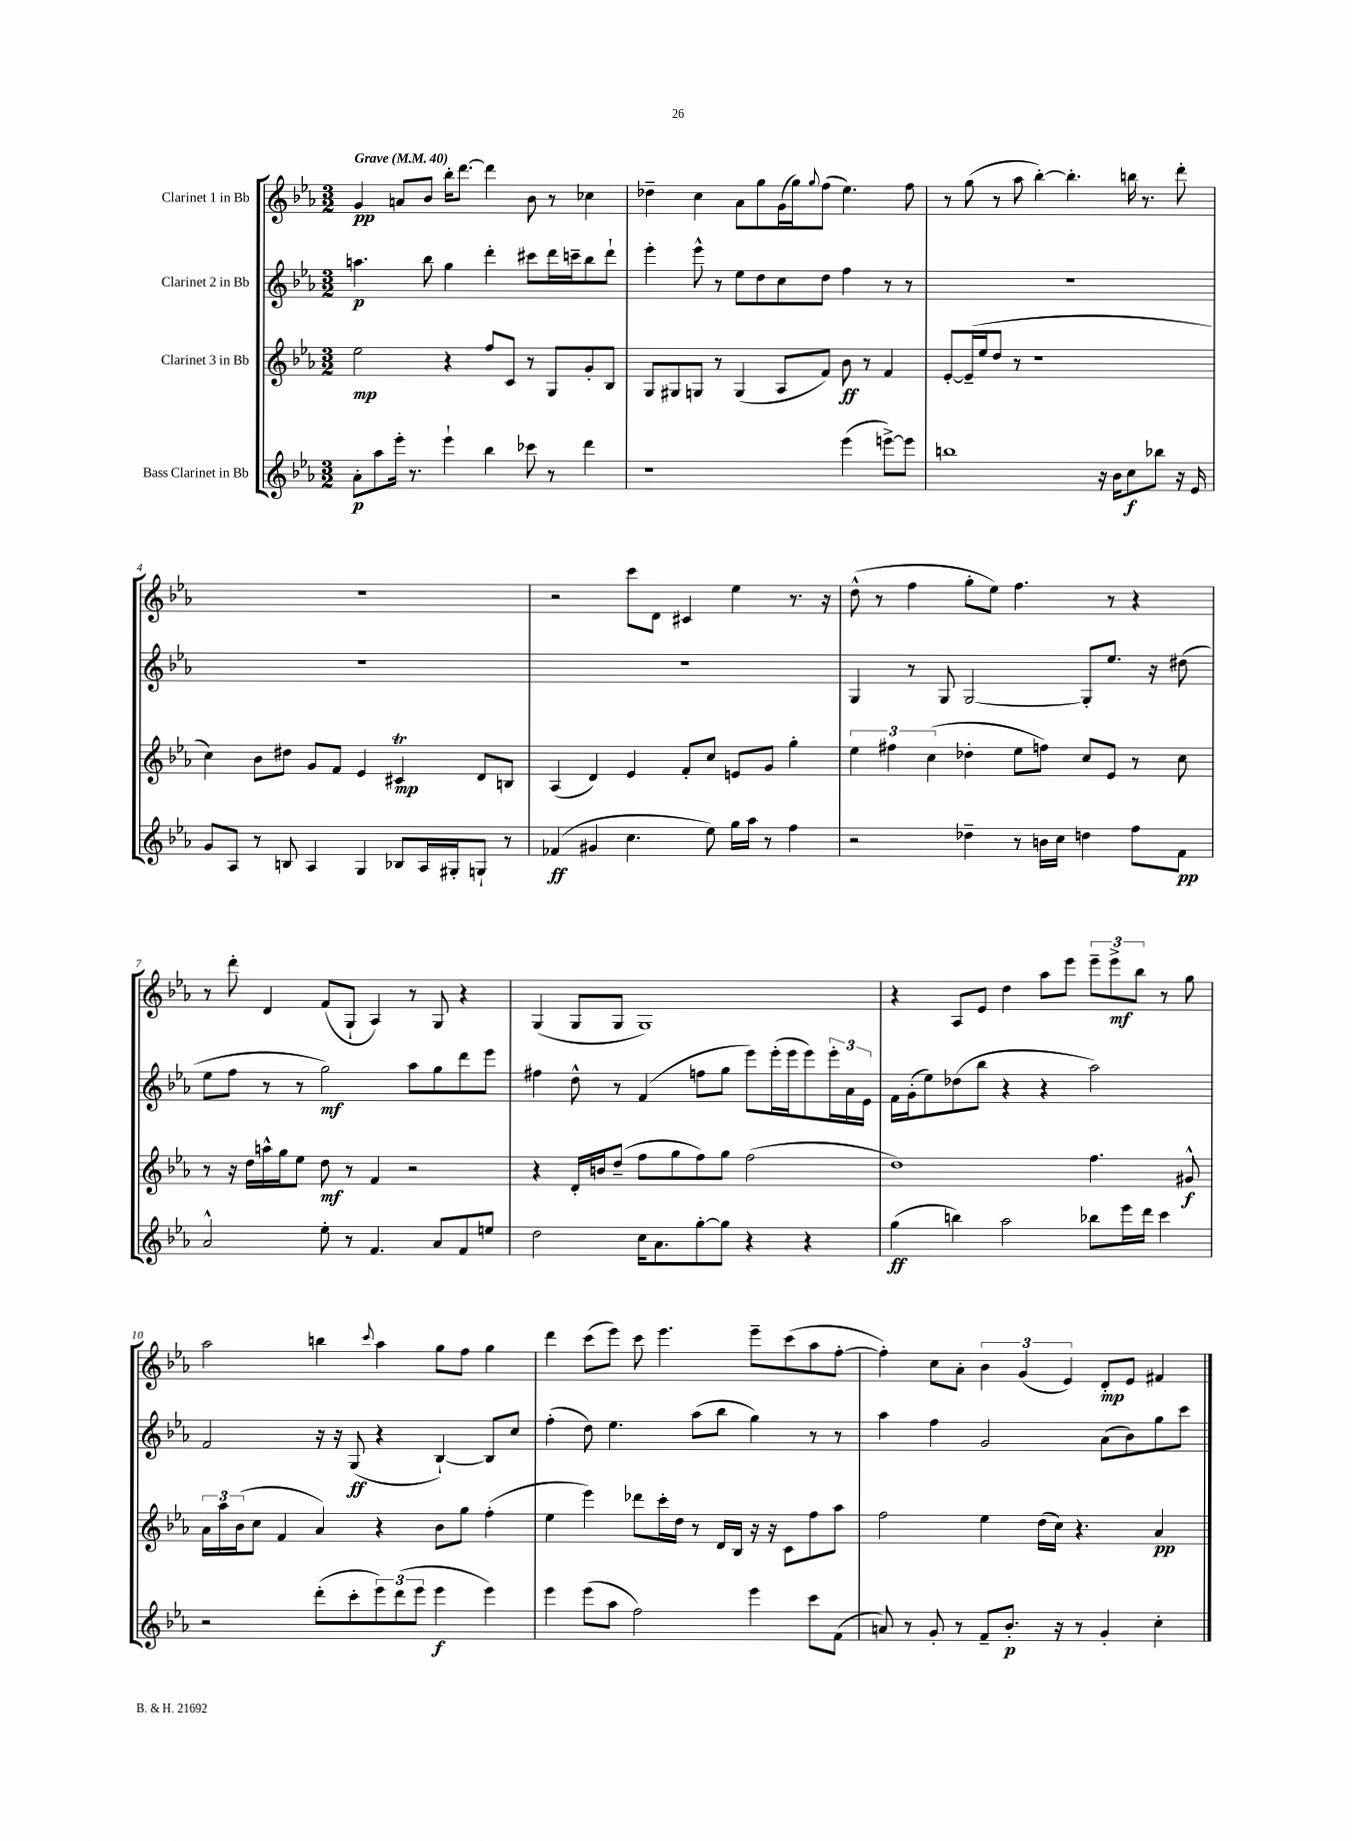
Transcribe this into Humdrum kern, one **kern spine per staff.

**kern	**dynam	**kern	**dynam	**kern	**dynam	**kern	**dynam
*part4	*part4	*part3	*part3	*part2	*part2	*part1	*part1
*staff4	*staff4	*staff3	*staff3	*staff2	*staff2	*staff1	*staff1
*I"Bass Clarinet in Bb	*	*I"Clarinet 3 in Bb	*	*I"Clarinet 2 in Bb	*	*I"Clarinet 1 in Bb	*
*clefG2	*	*clefG2	*	*clefG2	*	*clefG2	*
*k[b-e-a-]	*	*k[b-e-a-]	*	*k[b-e-a-]	*	*k[b-e-a-]	*
*M3/2	*	*M3/2	*	*M3/2	*	*M3/2	*
*MM40	*	*MM40	*	*MM40	*	*MM40	*
=1	=1	=1	=1	=1	=1	=1	=1
!	!	!	!	!	!	!LO:TX:a:B:t=Grave	!
8a-'\L	p	2ee-\	mp	4.aan\	p	4g/	pp
8aa-\	.	.	.	.	.	.	.
16eee-'\Jk	.	.	.	.	.	8an/L	.
8.r	.	.	.	.	.	.	.
.	.	.	.	8bb-\	.	8b-/J	.
4eee-`\	.	4r	.	4gg\	.	16bb-'\KL	.
.	.	.	.	.	.	[8.ddd\J	.
4bb-\	.	8ff/L	.	4ddd'\	.	4ddd\]	.
.	.	8c/J	.	.	.	.	.
8ccc-X\	.	8r	.	8ccc#X\L	.	8b-\	.
8r	.	8G/L	.	16ddd\L	.	8r	.
.	.	.	.	16cccn~\J	.	.	.
4ddd\	.	8g'/	.	8bb-\	.	4cc-X\	.
.	.	8B-/J	.	8ddd`\J	.	.	.
=2	=2	=2	=2	=2	=2	=2	=2
1r	.	8G/L	.	4eee-'\	.	4dd-X~\	.
.	.	8G#X/	.	.	.	.	.
.	.	8Gn/J	.	8eee-^^\	.	4cc\	.
.	.	8r	.	8r	.	.	.
.	.	(4G/	.	8ee-\L	.	8a-\L	.
.	.	.	.	8dd\	.	8gg\	.
.	.	8A-/L	.	8cc\	.	(16g\L	.
.	.	.	.	.	.	16gg\J)	.
.	.	.	.	.	.	8qqgg/	.
.	.	8f/J)	.	8dd\J	.	(8ff\J	.
(4eee-\	.	8b-\	ff	4ff\	.	4.ee-\)	.
.	.	8r	.	.	.	.	.
[8eeen^\L)	.	4f/	.	8r	.	.	.
8eee\J]	.	.	.	8r	.	8ff\	.
=3	=3	=3	=3	=3	=3	=3	=3
1bbn	.	[8e-'/L	.	1.r	.	8r	.
.	.	(16e-~/L]	.	.	.	(8gg\	.
.	.	16ee-/J	.	.	.	.	.
.	.	8dd/J	.	.	.	8r	.
.	.	8r	.	.	.	8aa-\	.
.	.	1r	.	.	.	[4bb-'\)	.
.	.	.	.	.	.	4.bb-'\]	.
16r	.	.	.	.	.	.	.
16b-\KL	.	.	.	.	.	.	.
8cc\	f	.	.	.	.	16bbn\	.
.	.	.	.	.	.	8.r	.
8bb-X\J	.	.	.	.	.	.	.
16r	.	.	.	.	.	8ddd'\	.
16e-/	.	.	.	.	.	.	.
!!LO:LB:g=z
=4	=4	=4	=4	=4	=4	=4	=4
8g/L	.	4cc\)	.	1.r	.	1.r	.
8A-/J	.	.	.	.	.	.	.
8r	.	8b-\L	.	.	.	.	.
8Bn/	.	8dd#X\J	.	.	.	.	.
4A-/	.	8g/L	.	.	.	.	.
.	.	8f/J	.	.	.	.	.
4G/	.	4e-/	.	.	.	.	.
8B-X/L	.	4c#Xt/	mp	.	.	.	.
16A-/L	.	.	.	.	.	.	.
16G#X'/J	.	.	.	.	.	.	.
8Gn`/J	.	8d/L	.	.	.	.	.
8r	.	8Bn/J	.	.	.	.	.
=5	=5	=5	=5	=5	=5	=5	=5
(4f-X/	ff	(4A-/	.	1.r	.	2r	.
4g#X/	.	4d/)	.	.	.	.	.
4.cc\	.	4e-/	.	.	.	8ccc\L	.
.	.	.	.	.	.	8d\J	.
.	.	8f'/L	.	.	.	4c#X/	.
8ee-\)	.	8cc/J	.	.	.	.	.
16gg\LL	.	8en/L	.	.	.	4ee-\	.
16aa-\JJ	.	.	.	.	.	.	.
8r	.	8g/J	.	.	.	.	.
4ff\	.	4gg'\	.	.	.	8.r	.
.	.	.	.	.	.	16r	.
=6	=6	=6	=6	=6	=6	=6	=6
2r	.	6ee-\	.	4G/	.	(8dd^^\	.
.	.	.	.	.	.	8r	.
.	.	6ff#X\	.	.	.	.	.
.	.	.	.	8r	.	4ff\	.
.	.	(6cc\	.	.	.	.	.
.	.	.	.	8G/	.	.	.
4dd-X~\	.	4dd-X'\	.	[2G/	.	8gg'\L	.
.	.	.	.	.	.	8ee-\J)	.
8r	.	8ee-\L	.	.	.	4.ff\	.
16bn\LL	.	8ffn\J)	.	.	.	.	.
16cc\JJ	.	.	.	.	.	.	.
4ddn\	.	8cc/L	.	8G'/L]	.	.	.
.	.	8e-/J	.	8.ee-/J	.	8r	.
8ff\L	.	8r	.	.	.	4r	.
.	.	.	.	16r	.	.	.
8f\J	pp	8cc\	.	(8dd#X\	.	.	.
!!LO:LB:g=z
=7	=7	=7	=7	=7	=7	=7	=7
2a-^^/	.	8r	.	8ee-\L	.	8r	.
.	.	16r	.	8ff\J	.	8ddd'\	.
.	.	16dd\LL	.	.	.	.	.
.	.	16aan^^\	.	8r	.	4d/	.
.	.	16gg\J	.	.	.	.	.
.	.	8ee-\J	.	8r	.	.	.
8ee-'\	.	8dd\	mf	2gg\)	mf	(8f/L	.
8r	.	8r	.	.	.	8G`/J	.
4.f/	.	4f/	.	.	.	4A-/)	.
.	.	2r	.	8aa-\L	.	8r	.
8a-/L	.	.	.	8gg\	.	8G/	.
8f/	.	.	.	8ddd\	.	4r	.
8een/J	.	.	.	8eee-\J	.	.	.
=8	=8	=8	=8	=8	=8	=8	=8
2dd\	.	4r	.	4ff#X\	.	(4G/	.
.	.	16d'/LL	.	8dd^^\	.	8G/L	.
.	.	16bn/J	.	.	.	.	.
.	.	(8dd~/J	.	8r	.	8G/J	.
16cc\KL	.	8ff\L	.	(4f/	.	1G)	.
8.a-\	.	.	.	.	.	.	.
.	.	8gg\	.	.	.	.	.
[8gg'\	.	8ff\)	.	8ffn\L	.	.	.
8gg\J]	.	8gg\J	.	8gg\J	.	.	.
4r	.	(2ff\	.	8eee-\L)	.	.	.
.	.	.	.	(16eee-'\L	.	.	.
.	.	.	.	16eee-\J	.	.	.
4r	.	.	.	8eee-\)	.	.	.
.	.	.	.	24eee-'\L	.	.	.
.	.	.	.	24a-\	.	.	.
.	.	.	.	24e-\JJ	.	.	.
=9	=9	=9	=9	=9	=9	=9	=9
(4gg\	ff	1dd)	.	16f\LL	.	4r	.
.	.	.	.	(16g'\J	.	.	.
.	.	.	.	8ee-\)	.	.	.
4bbn\)	.	.	.	(8dd-X\	.	8A-/L	.
.	.	.	.	8bb-\J	.	8e-/J	.
2aa-\	.	.	.	4r	.	4dd\	.
.	.	.	.	4r	.	8aa-\L	.
.	.	.	.	.	.	8eee-\J	.
8bb-X\L	.	4.ff\	.	2aa-\)	.	12eee-~\L	.
.	.	.	.	.	.	12eee-^\	mf
16eee-\L	.	.	.	.	.	.	.
.	.	.	.	.	.	12bb-\J	.
16ddd\JJ	.	.	.	.	.	.	.
4ccc\	.	.	.	.	.	8r	.
.	.	8g#X^^/	f	.	.	8gg\	.
!!LO:LB:g=z
=10	=10	=10	=10	=10	=10	=10	=10
2r	.	24a-\LL	.	2f/	.	2aa-\	.
.	.	24aa-\	.	.	.	.	.
.	.	(24b-\J	.	.	.	.	.
.	.	8cc\J	.	.	.	.	.
.	.	4f/	.	.	.	.	.
(8ddd'\L	.	4a-/)	.	16r	.	4bbn\	.
.	.	.	.	16r	.	.	.
8ccc'\	.	.	.	(8G/	ff	.	.
.	.	.	.	.	.	8qqccc/	.
12eee-\)	.	4r	.	4r	.	4aa-\	.
(12ddd\	.	.	.	.	.	.	.
12eee-\J	.	.	.	.	.	.	.
4eee-\	f	8b-\L	.	[4B-`/)	.	8gg\L	.
.	.	8gg\J	.	.	.	8ff\J	.
4eee-\)	.	(4ff'\	.	8B-/L]	.	4gg\	.
.	.	.	.	8cc/J	.	.	.
=11	=11	=11	=11	=11	=11	=11	=11
4eee-\	.	4ee-\	.	(4ff'\	.	4ddd\	.
(8eee-\L	.	4eee-\)	.	8dd\)	.	(8ccc\L	.
8aa-\J	.	.	.	4.ee-\	.	8eee-\J)	.
2ff\)	.	8ddd-X\L	.	.	.	8ccc\	.
.	.	16ccc'\L	.	.	.	4.eee-\	.
.	.	16dd\JJ	.	.	.	.	.
.	.	8r	.	(8aa-\L	.	.	.
.	.	16d/LL	.	8bb-\J	.	.	.
.	.	16B-/JJ	.	.	.	.	.
4eee-\	.	16r	.	4gg\)	.	8eee-~\L	.
.	.	16r	.	.	.	.	.
.	.	8c\L	.	.	.	(8ccc\	.
8ccc\L	.	8ff\	.	8r	.	8aa-\	.
(8f\J	.	8aa-\J	.	8r	.	[8ff'\J	.
=12	=12	=12	=12	=12	=12	=12	=12
8an/)	.	2ff\	.	4aa-\	.	4ff'\])	.
8r	.	.	.	.	.	.	.
8g'/	.	.	.	4ff\	.	8cc\L	.
8r	.	.	.	.	.	8a-'\J	.
8f~/L	.	4ee-\	.	2g/	.	6b-\	.
8.b-'/J	p	.	.	.	.	.	.
.	.	.	.	.	.	(6g/	.
.	.	(16dd\LL	.	.	.	.	.
16r	.	16cc\JJ)	.	.	.	.	.
.	.	.	.	.	.	6e-/)	.
8r	.	4.r	.	.	.	.	.
4g'/	.	.	.	(8a-\L	.	8d'/L	mp
.	.	.	.	8b-\)	.	8e-/J	.
4cc'\	.	4a-/	pp	8gg\	.	4f#X/	.
.	.	.	.	8ccc\J	.	.	.
==	==	==	==	==	==	==	==
*-	*-	*-	*-	*-	*-	*-	*-
